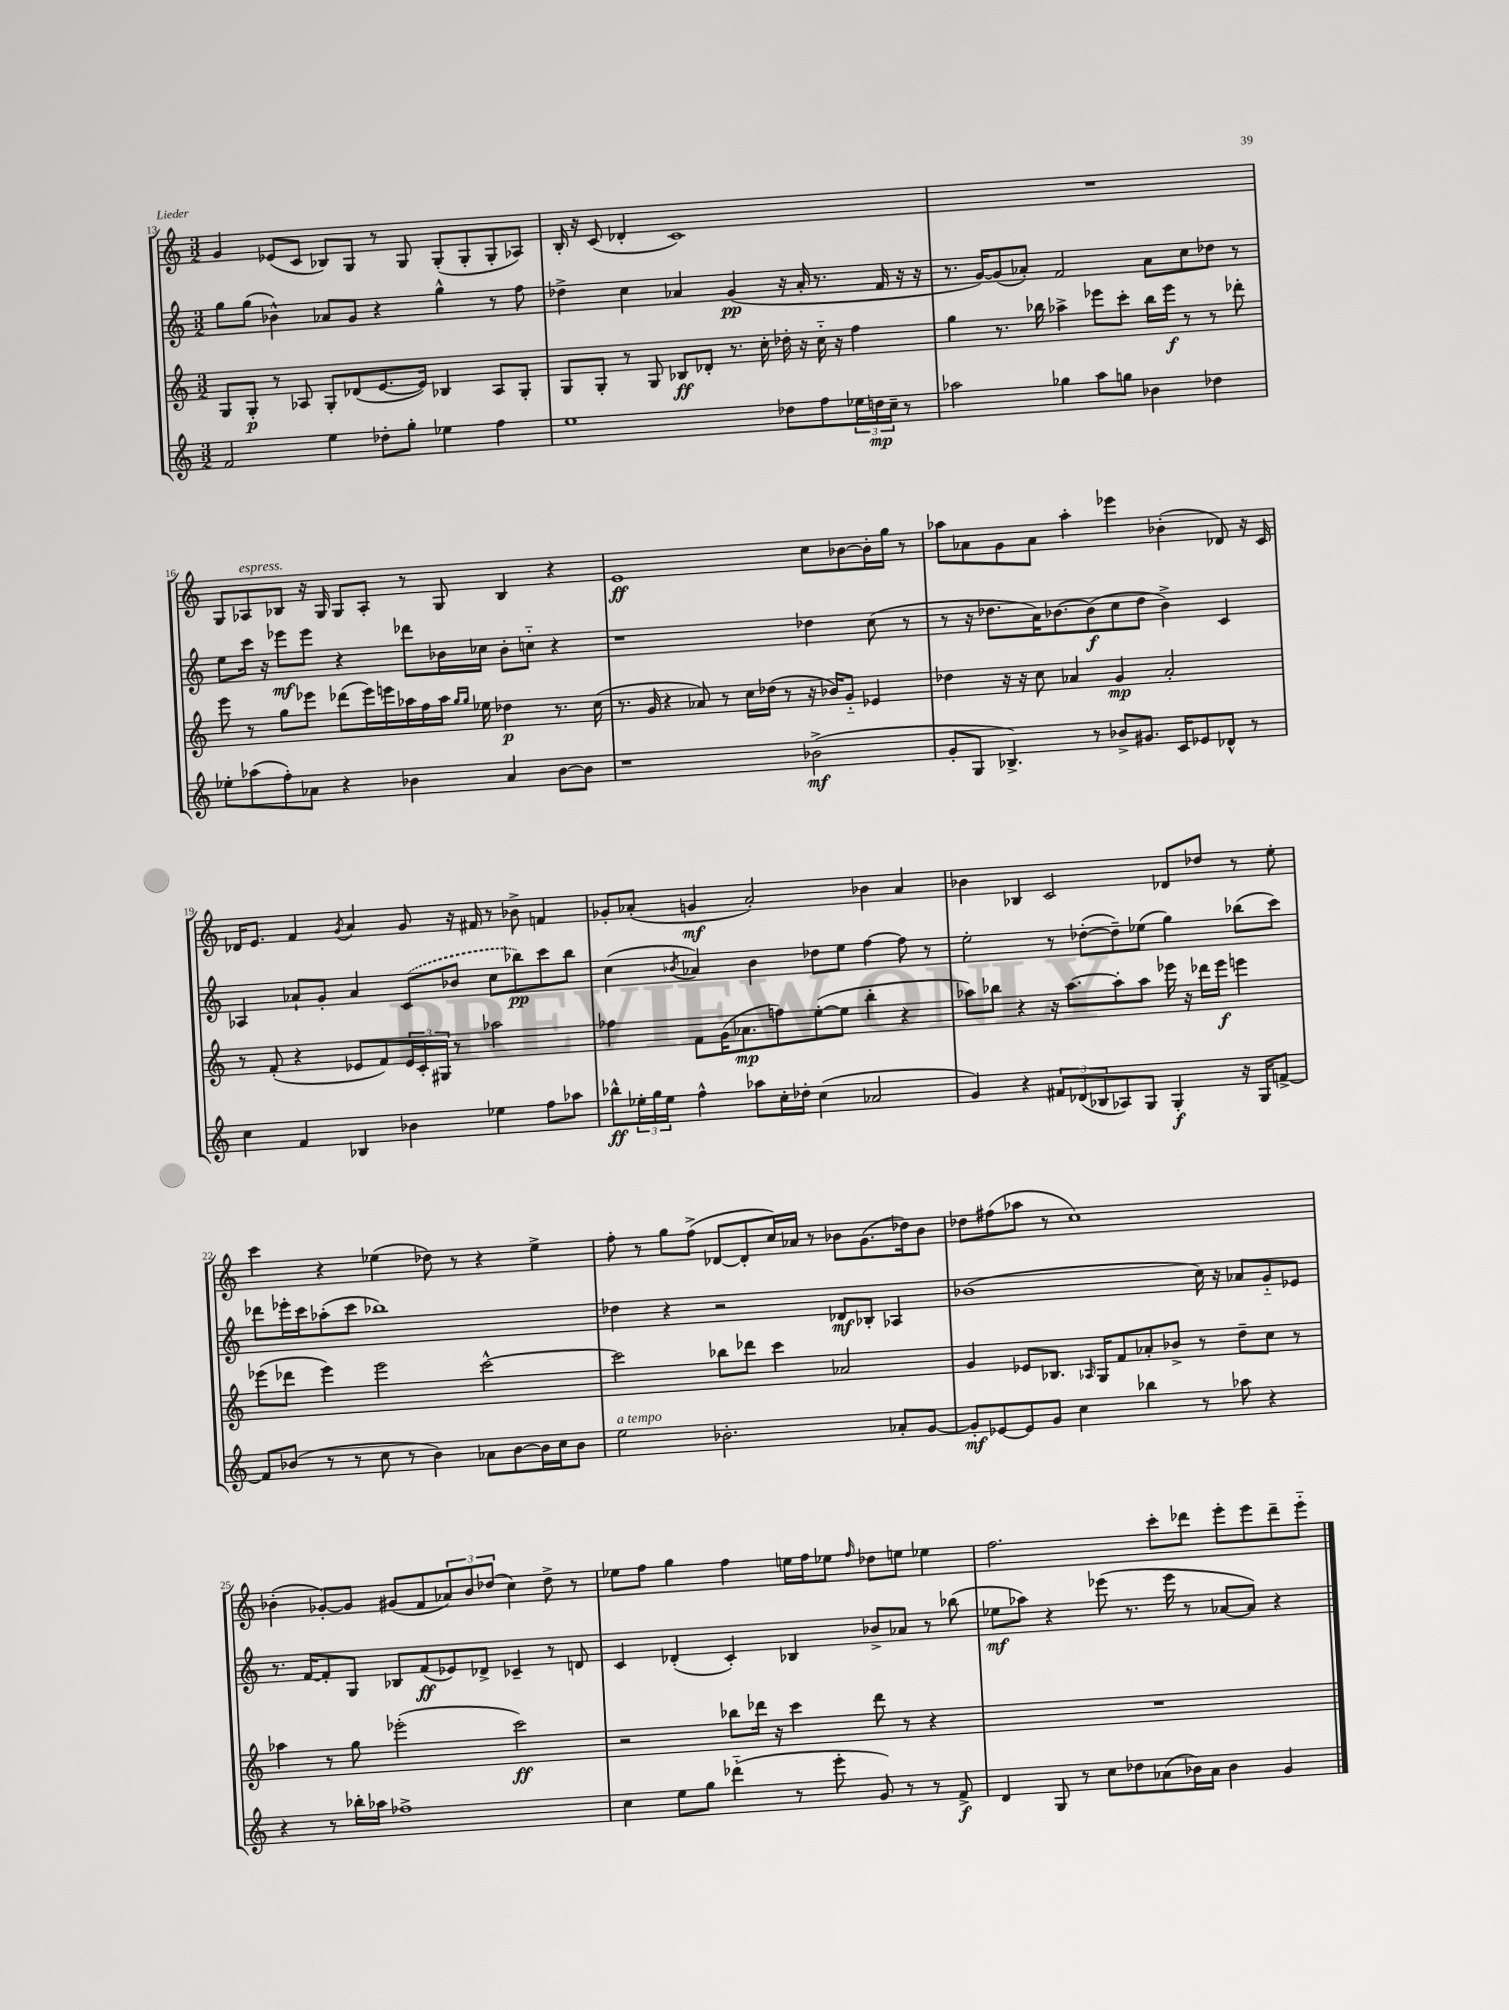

**kern	**dynam	**kern	**dynam	**kern	**dynam	**kern	**dynam
*part4	*part4	*part3	*part3	*part2	*part2	*part1	*part1
*staff4	*staff4	*staff3	*staff3	*staff2	*staff2	*staff1	*staff1
*clefG2	*	*clefG2	*	*clefG2	*	*clefG2	*
*k[]	*	*k[]	*	*k[]	*	*k[]	*
*M3/2	*	*M3/2	*	*M3/2	*	*M3/2	*
=13	=13	=13	=13	=13	=13	=13	=13
2f/	.	8G/L	.	8gg\L	.	4g/	.
.	.	8G'/J	p	(8gg\J	.	.	.
.	.	8r	.	4b-X^^\)	.	(8e-X/L	.
.	.	8A-X/	.	.	.	8c/J	.
4ee\	.	8G'/L	.	8a-X/L	.	8B-X/L)	.
.	.	(8d-X/	.	8g/J	.	8G/J	.
8dd-X'\L	.	[8.e/	.	4r	.	8r	.
8gg'\J	.	.	.	.	.	8G/	.
.	.	16e/Jk])	.	.	.	.	.
4ee-X\	.	4B-X/	.	4gg^^\	.	(8G'/L	.
.	.	.	.	.	.	8G'/	.
4ff\	.	8A-/L	.	8r	.	8G'/	.
.	.	8G'/J	.	8ff\	.	8A-X/J)	.
=14	=14	=14	=14	=14	=14	=14	=14
1ee	.	8G/L	.	4dd-X^\	.	16B'/	.
.	.	.	.	.	.	16r	.
.	.	8G'/J	.	.	.	(8c/	.
.	.	8r	.	4cc\	.	4d-X'/	.
.	.	8G/	.	.	.	.	.
.	.	8B-X/L	ff	4a-X/	.	1c)	.
.	.	8d-X'/J	.	.	.	.	.
.	.	8.r	.	(4g/	pp	.	.
.	.	16cc'\	.	.	.	.	.
8dd-X\L	.	16dd-X'\	.	16r	.	.	.
.	.	16r	.	16a-'/	.	.	.
8ff\	.	16cc\	.	8.r	.	.	.
.	.	16r	.	.	.	.	.
24ee-X\L	.	4ff\	.	.	.	.	.
24ddn\	mp	.	.	.	.	.	.
.	.	.	.	16f/	.	.	.
24cc~\JJ	.	.	.	.	.	.	.
8r	.	.	.	16r	.	.	.
.	.	.	.	16r	.	.	.
=15	=15	=15	=15	=15	=15	=15	=15
2aa-X\	.	4gg\	.	8.r	.	1.r	.
.	.	.	.	[16g/KL)	.	.	.
.	.	8.r	.	(8g/]	.	.	.
.	.	.	.	8a-X'/J)	.	.	.
.	.	16bb-X\	.	.	.	.	.
4gg-X\	.	4aa-X^\	.	2f/	.	.	.
8aa-\L	.	8eee-X\L	.	.	.	.	.
8ggn\J	.	8ccc'\J	.	.	.	.	.
4b-X\	.	16bb-\LL	.	8a-\L	.	.	.
.	.	16eee-\JJ	f	.	.	.	.
.	.	8r	.	8cc\	.	.	.
4dd-X\	.	8r	.	8dd-X\J	.	.	.
.	.	8ddd-X'\	.	8r	.	.	.
!!LO:LB:g=z
=16	=16	=16	=16	=16	=16	=16	=16
8ee-X'\L	.	8eee\	.	8ee\L	.	8G/L	.
!	!	!	!	!	!	!LO:TX:a:i:t=espress.	!
(8aa-X\	.	8r	.	16ccc\Jk	.	8A-X/	.
.	.	.	.	16r	.	.	.
8ff'\)	.	8gg\L	.	8eee-X\L	mf	8B-X/J	.
8a-X\J	.	8eee-X\J	.	8eee-\J	.	16r	.
.	.	.	.	.	.	16G/	.
4r	.	(8ddd-X\L	.	4r	.	8G/L	.
.	.	16eee-\L)	.	.	.	8A-'/J	.
.	.	16eeen\	.	.	.	.	.
4b-X\	.	16aa-X\	.	8ddd-X\L	.	8r	.
.	.	16ff\	.	.	.	.	.
.	.	16aa-\JJ	.	16b-X\L	.	8G/	.
.	.	16qqgg/LL	.	.	.	.	.
.	.	16qqgg/JJ	.	.	.	.	.
.	.	16ee-X\	.	16cc-X\JJ	.	.	.
4a-/	.	4dd-X\	p	8b-'\L	.	4B-/	.
.	.	.	.	8ccn\J	.	.	.
[8b-\L	.	8.r	.	4r	.	4r	.
8b-\J]	.	.	.	.	.	.	.
.	.	(16cc\	.	.	.	.	.
=17	=17	=17	=17	=17	=17	=17	=17
1r	.	8.r	.	1r	.	1e	ff
.	.	16g/	.	.	.	.	.
.	.	4r	.	.	.	.	.
.	.	8a-X/)	.	.	.	.	.
.	.	8r	.	.	.	.	.
.	.	16cc\LL	.	.	.	.	.
.	.	(16dd-X\JJ	.	.	.	.	.
.	.	8r	.	.	.	.	.
(2b-X^\	mf	16r	.	4dd-X\	.	8cc\L	.
.	.	16b-X/KL)	.	.	.	.	.
.	.	8g/J	.	.	.	[8b-X\	.
.	.	4e-X/	.	(8cc\	.	16b-'\L]	.
.	.	.	.	.	.	16gg\JJ	.
.	.	.	.	8r	.	8r	.
=18	=18	=18	=18	=18	=18	=18	=18
8g'/L	.	4dd-X\	.	8r	.	8aa-X\L	.
8G/J	.	.	.	16r	.	8a-X\	.
.	.	.	.	8.dd-X\L	.	.	.
4.B-X^/)	.	16r	.	.	.	8g\	.
.	.	16r	.	.	.	.	.
.	.	8cc\	.	16a\K)	.	8a-\J	.
.	.	.	.	[8.b-X\	.	.	.
.	.	4a-X/	.	.	.	4aa-'\	.
8r	.	.	.	(8b-\]	f	.	.
8b-X^/L	.	4g/	mp	8cc\	.	4eee-X\	.
8.g#X/J	.	.	.	8dd-\J	.	.	.
.	.	2a-'/	.	4b-^\)	.	(4b-X'\	.
16c/KL	.	.	.	.	.	.	.
8e-X/	.	.	.	.	.	.	.
8d-X^^/J	.	.	.	4c/	.	8d-X/)	.
8r	.	.	.	.	.	16r	.
.	.	.	.	.	.	16c/	.
!!LO:LB:g=z
=19	=19	=19	=19	=19	=19	=19	=19
4cc\	.	8r	.	4A-X/	.	16d-X/KL	.
.	.	.	.	.	.	8.e/J	.
.	.	(8f'/	.	.	.	.	.
4f/	.	4r	.	8a-X`/L	.	4f/	.
.	.	.	.	8g'/J	.	.	.
.	.	.	.	.	.	8qg/	.
4B-X/	.	8e-X/L	.	4a-/	.	4a/	.
.	.	8f/)	.	.	.	.	.
4b-X\	.	24e-/L	.	(8c/L	.	8g/	.
.	.	24c'/	.	.	.	.	.
.	.	24G#X/JJ	.	.	.	.	.
.	.	8r	.	8b-X/J	.	16r	.
.	.	.	.	.	.	16f#X/	.
4ee-X\	.	2aa-X\	.	8cc\L	.	8r	.
.	.	.	.	8bb-X\)	pp	8b-X^\	.
8ff\L	.	.	.	8ccc\	.	4fn/	.
8aa-X\J	.	.	.	8bb-\J	.	.	.
=20	=20	=20	=20	=20	=20	=20	=20
8bb-X^^\L	ff	4ff-X\	.	(4cc\	.	8g-X'/L	.
24ee-X'\L	.	.	.	.	.	(8a-X'/J	.
24gg\	.	.	.	.	.	.	.
24ee-\JJ	.	.	.	.	.	.	.
.	.	.	.	8qb-X/	.	.	.
4ff^^\	.	8f\L	.	4a-X/)	.	4gn/	mf
.	.	(16g\K	.	.	.	.	.
.	.	8.a-X\	mp	.	.	.	.
8aa-X\L	.	.	.	4b-\	.	2a-'/)	.
16cc'\L	.	8ffn\)	.	.	.	.	.
16dd-X'\JJ	.	.	.	.	.	.	.
(4cc\	.	([8ee'\	.	8dd-X\L	.	.	.
.	.	8ee\J]	.	8ee\J	.	.	.
2a-X/	.	4bb'\	.	[4ff\	.	4b-X\	.
.	.	4r	.	8ff\]	.	4a-/	.
.	.	.	.	8r	.	.	.
=21	=21	=21	=21	=21	=21	=21	=21
4g/)	.	8aa-X\L)	.	2ee'\	.	4b-X\	.
.	.	8bb-X\J	.	.	.	.	.
4r	.	4r	.	.	.	4B-X/	.
12f#X/L	.	16r	.	8r	.	2c/	.
.	.	[8.aa-\L	.	.	.	.	.
(12d-X/	.	.	.	.	.	.	.
.	.	.	.	([8dd-X'\L	.	.	.
12B-X/	.	.	.	.	.	.	.
8A-X/)	.	8aa-'\]	.	8dd-~\])	.	.	.
8G/J	.	8aa-\J	.	(8ee-X\J	.	.	.
4G'/	f	16eee-X\	.	4gg\)	.	8d-X/L	.
.	.	16r	.	.	.	.	.
.	.	16ddd-X\LL	.	.	.	8dd-X/J	.
.	.	16eee-\JJ	f	.	.	.	.
16r	.	4eeen\	.	(8bb-X\L	.	8r	.
16G/KL	.	.	.	.	.	.	.
[8fn^/J	.	.	.	8ccc\J)	.	8ee'\	.
!!LO:LB:g=z
=22	=22	=22	=22	=22	=22	=22	=22
8f/L]	.	(8eee-X\L	.	8ddd-X\L	.	4ccc\	.
(8b-X/J	.	8ddd-X\J	.	16eee-X'\L	.	.	.
.	.	.	.	16ccc\J	.	.	.
8r	.	4eee-\)	.	(8aa-X'\	.	4r	.
8r	.	.	.	8ccc\J	.	.	.
8cc\	.	2eee-\	.	1bb-X)	.	(4ee-X\	.
8r	.	.	.	.	.	.	.
4b-\)	.	.	.	.	.	8dd-X\)	.
.	.	.	.	.	.	8r	.
8a-X\L	.	[2ccc^^\	.	.	.	4r	.
[8b-\	.	.	.	.	.	.	.
16b-\L]	.	.	.	.	.	4ee-^\	.
16cc\J	.	.	.	.	.	.	.
8b-\J	.	.	.	.	.	.	.
=23	=23	=23	=23	=23	=23	=23	=23
!LO:TX:a:i:t=a tempo	!	!	!	!	!	!	!
2ee\	.	2ccc\]	.	4dd-X\	.	8ff'\	.
.	.	.	.	.	.	8r	.
.	.	.	.	4r	.	8gg\L	.
.	.	.	.	.	.	(8ff^\J	.
2.b-X'\	.	8bb-X\L	.	2r	.	[8d-X/L	.
.	.	8ddd-X\J	.	.	.	8d-'/]	.
.	.	4ccc\	.	.	.	16cc/L)	.
.	.	.	.	.	.	16a-X/JJ	.
.	.	.	.	.	.	8r	.
.	.	2a-X/	.	8d-X/L	mf	8b-X\L	.
.	.	.	.	8B-X'/J	.	(8.g\	.
8a-X'/L	.	.	.	4A-X/	.	.	.
.	.	.	.	.	.	16dd-X\k)	.
[8g/J	.	.	.	.	.	8b-\J	.
=24	=24	=24	=24	=24	=24	=24	=24
8g'/L]	mf	4g/	.	(1b-X	.	8dd-X\L	.
[8e-X/	.	.	.	.	.	(8ff#X\	.
8e-/]	.	8e-X/L	.	.	.	8aa-X\J	.
8g/J	.	8.B-X/J	.	.	.	8r	.
4cc\	.	.	.	.	.	1cc)	.
.	.	16qqA-X/	.	.	.	.	.
.	.	16G/KL	.	.	.	.	.
.	.	8f/	.	.	.	.	.
4bb-X\	.	8a-X'/	.	.	.	.	.
.	.	8b-X^/J	.	.	.	.	.
8r	.	8r	.	16cc\)	.	.	.
.	.	.	.	16r	.	.	.
8aa-X\	.	8dd~\L	.	8a-X/L	.	.	.
4r	.	8cc\J	.	8g/	.	.	.
.	.	8r	.	8e-X/J	.	.	.
!!LO:LB:g=z
=25	=25	=25	=25	=25	=25	=25	=25
4r	.	4aa-X\	.	8.r	.	(4b-X'\	.
.	.	.	.	[16f/KL	.	.	.
8r	.	8r	.	8f'/]	.	[8g-X'/L)	.
16bb-X'\LL	.	8gg\	.	8G/J	.	8g-/J]	.
16aa-X\JJ	.	.	.	.	.	.	.
1ff-X^	.	(2eee-X'\	.	8B-X/L	.	(8g#X/L	.
.	.	.	.	(8f/	ff	8f/	.
.	.	.	.	8e-X/)	.	12a-X/)	.
.	.	.	.	.	.	12b-/	.
.	.	.	.	8d-X^/J	.	.	.
.	.	.	.	.	.	(12dd-X/J	.
.	.	2ccc\)	ff	4c-X~/	.	4cc\)	.
.	.	.	.	8r	.	8dd-^\	.
.	.	.	.	8dn/	.	8r	.
=26	=26	=26	=26	=26	=26	=26	=26
4cc\	.	2r	.	4c/	.	8ee-X\L	.
.	.	.	.	.	.	8ff\J	.
8ee\L	.	.	.	(4d-X'/	.	4gg\	.
8gg\J	.	.	.	.	.	.	.
(4ddd-X\	.	8bb-X\L	.	4c'/)	.	4ff\	.
.	.	16ddd-X\Jk	.	.	.	.	.
.	.	16r	.	.	.	.	.
8r	.	4ccc\	.	4B-X/	.	16een\LL	.
.	.	.	.	.	.	16ff\J	.
8eee'\	.	.	.	.	.	8ee-X\J	.
.	.	.	.	.	.	16qqff/	.
8g/)	.	8ddd-\	.	8b-X^/L	.	8dd-X\L	.
8r	.	8r	.	8a-X/J	.	8een\J	.
8r	.	4r	.	8r	.	4ee-X\	.
8f^/	f	.	.	(8bb-X\	.	.	.
=27	=27	=27	=27	=27	=27	=27	=27
4d/	.	1.r	.	8ee-X\L	mf	2.ff\	.
.	.	.	.	8aa-X\J)	.	.	.
8G/	.	.	.	4r	.	.	.
8r	.	.	.	.	.	.	.
8cc\L	.	.	.	(8eee-X\	.	.	.
8dd-X\	.	.	.	8.r	.	.	.
(8a-X\	.	.	.	.	.	8ccc'\L	.
.	.	.	.	16eee-\	.	.	.
16b-X\L)	.	.	.	8r	.	8ddd-X\J	.
16a-\JJ	.	.	.	.	.	.	.
4b-\	.	.	.	[8a-X/L	.	8eee'\L	.
.	.	.	.	8a-/J])	.	8eee\	.
4g/	.	.	.	4r	.	8ddd-~\	.
.	.	.	.	.	.	8eee\J	.
==	==	==	==	==	==	==	==
*-	*-	*-	*-	*-	*-	*-	*-
